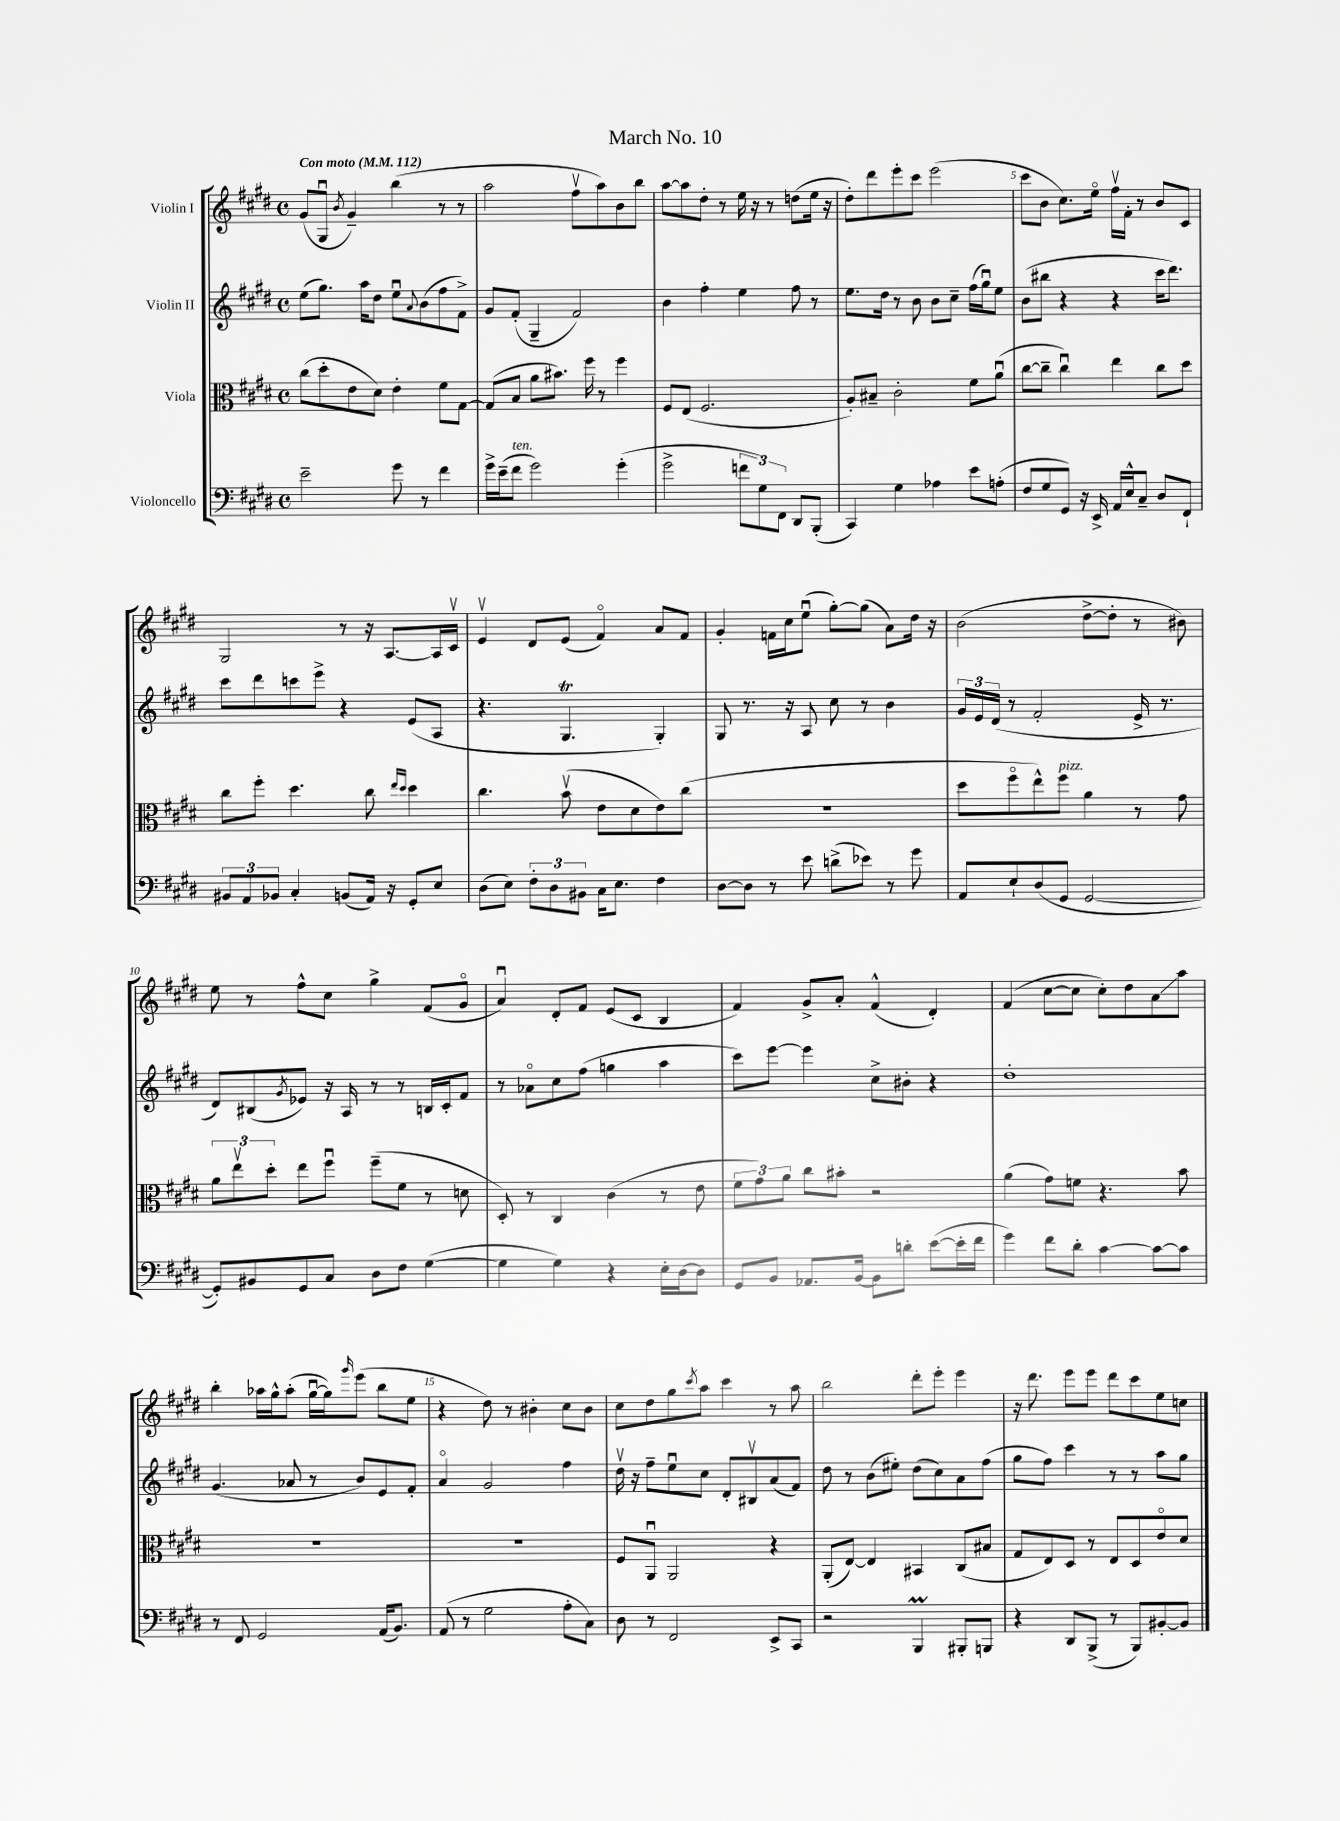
\header { title = "March No. 10" }
<<
\new StaffGroup <<
\new Staff = "s0" \with { instrumentName = "Violin I" } {
    \clef treble \key e \major \defaultTimeSignature \time 4/4 \tempo "Con moto" 4 = 112
    gis'8( gis8\downbow \acciaccatura { b'8 } gis'4--) b''4( r8 r8 |
    a''2 fis''8\upbow a''8) b'8 b''8 |
    a''8~ a''8 dis''8-. r8 e''16 r16 r8 d''8( e''16 r16 |
    dis''8-.) dis'''8 e'''8-. cis'''8 e'''2( |
    cis'''8 b'8 cis''8.) e''16\flageolet fis''16\upbow fis'16-. r8 b'8 cis'8 |
    gis2 r8 r16 a8.~ a16 cis'16\upbow |
    e'4\upbow dis'8 e'8( fis'4\flageolet) a'8 fis'8 |
    gis'4-. f'16 cis''16 e''8\downbow( gis''8~-.) gis''8( a'8) dis''16 r16 |
    b'2( dis''8~-> dis''8-. r8 bis'8) |
    e''8 r8 fis''8-^ cis''8 gis''4-> fis'8( gis'8\flageolet |
    a'4\downbow) dis'8-. fis'8 e'8( cis'8 b4 |
    fis'4) gis'8-> a'8-. fis'4-^( dis'4-.) |
    fis'4( cis''8~ cis''8 cis''8-.) dis''8 a'8\glissando a''8 |
    b''4-. aes''16 gis''16-^ aes''8-.( gis''16~\downbow gis''16) \grace { gis'''16 } e'''8( b''8 e''8 |
    r4 dis''8) r8 bis'4-. cis''8 bis'8 |
    cis''8 dis''8 gis''8 \acciaccatura { cis'''8 } a''8 cis'''4 r8 a''8 |
    b''2 dis'''8-. e'''8-. e'''4 |
    r16 dis'''8. e'''8 e'''8 dis'''8 cis'''8 e''8 c''8 \bar "|." |
}
\new Staff = "s1" \with { instrumentName = "Violin II" } {
    \clef treble \key e \major \defaultTimeSignature \time 4/4
    e''8( gis''8.) a''16 dis''8 e''8\downbow \appoggiatura { a'8 } b'8( fis''8 fis'8->) |
    gis'8 fis'8-.( gis4-- fis'2) |
    b'4 fis''4-. e''4 fis''8 r8 |
    e''8. dis''16 r8 b'8 b'8 cis''8-- fis''16( gis''16\downbow) e''8 |
    b'8( bis''8 r4 r4 cis'''16 dis'''8.) |
    cis'''8 dis'''8 c'''8 e'''8-> r4 e'8( a8 |
    r4. gis4.\trill gis4-.) |
    gis8 r8. r16 a8 cis''8 r8 b'4 |
    \tuplet 3/2 { gis'16 e'16 dis'16( } r8 fis'2-. e'16-> r8. |
    dis'8) bis8( \acciaccatura { gis'8 } ees'8) r16 a16 r8 r8 b16 cis'16-. fis'8 |
    r8 aes'8\flageolet cis''8 fis''8( g''4 a''4 |
    cis'''8) e'''8~ e'''4 cis''8-> bis'8-. r4 |
    dis''1-. |
    gis'4.( aes'8 r8 b'8) e'8 fis'8-. |
    a'4\flageolet gis'2 fis''4 |
    dis''16\upbow r16 fis''8-- e''8\downbow cis''8 dis'8-. bis8\upbow a'8( fis'8) |
    dis''8 r8 b'8( eis''8-.) dis''8( cis''8) a'8 fis''8( |
    gis''8 fis''8) cis'''4 r8 r8 a''8 gis''8 \bar "|." |
}
\new Staff = "s2" \with { instrumentName = "Viola" } {
    \clef alto \key e \major \defaultTimeSignature \time 4/4
    cis''8( dis''8-. e'8 dis'8) e'4-. fis'8 gis8~ |
    gis8( b8 a'8 bis'8.) fis''16 r8 fis''4 |
    fis8 e8( fis2. |
    a8-.) bis8-- cis'2-. fis'8 a'8\downbow( |
    cis''8~ cis''8-- cis''4\downbow) e''4 cis''8 dis''8 |
    cis''8 fis''8-. dis''4. cis''8 \grace { e''16 dis''16 } dis''4 |
    cis''4. b'8\upbow( e'8 dis'8 e'8) cis''8( |
    R1 |
    dis''8 fis''8\flageolet e''8-^) fis''8^\markup { \italic "pizz." } a'4 r8 gis'8 |
    \tuplet 3/2 { a'8 e''8\upbow dis''8-. } e''8 fis''8\downbow fis''8--( fis'8 r8 d'8 |
    dis8-.) r8 cis4 cis'4( r8 e'8 |
    \tuplet 3/2 { fis'8 gis'8) a'8 } cis''8 bis'8-. r2 |
    a'4( gis'8) f'8 r4. b'8 |
    R1 |
    R1 |
    fis8 a,8\downbow a,2 r4 |
    a,8-.( e8~) e4 bis,4 cis8( bis8 |
    gis8 e8) dis8 r8 e8 dis8 e'8\flageolet dis'8 \bar "|." |
}
\new Staff = "s3" \with { instrumentName = "Violoncello" } {
    \clef bass \key e \major \defaultTimeSignature \time 4/4
    e'2-- gis'8 r8 fis'4 |
    gis'16-> e'16--( fis'8^\markup { \italic "ten." } gis'2) gis'4-.( |
    gis'2-> \tuplet 3/2 { f'8 gis8) fis,8 } dis,8 b,,8-.( |
    cis,4) gis4 aes4 e'8 a8-.( |
    fis8 gis8 gis,8) r16 e,16-> a,16 e16-^ cis8-- dis8 fis,8-! |
    \tuplet 3/2 { bis,8 a,8 bes,8 } cis4-. b,8( a,16) r16 gis,8-. e8 |
    dis8( e8) \tuplet 3/2 { fis8-. dis8 bis,8 } cis16 e8. fis4 |
    dis8~ dis8 r8 e'8 d'8->( ees'8) r8 gis'8 |
    a,8 e8-! dis8( gis,8 gis,2~ |
    gis,8-.) bis,8 gis,8 cis8 dis8 fis8 gis4~( |
    gis4 gis4) r4 e16-. dis16~ dis8 |
    gis,8 b,8 aes,8. b,16~ b,8 d'8-. e'8~( e'16-. fis'16 |
    gis'4) fis'8 dis'8-. cis'4~ cis'8~ cis'8 |
    r8 fis,8 gis,2 a,16( b,8.) |
    a,8( r8 gis2 a8-. cis8) |
    dis8 r8 fis,2 e,8-> cis,8 |
    r2 b,,4\prall bis,,8-. b,,8 |
    r4 dis,8 b,,8->( r8 b,,8) bis,8~-. bis,8 \bar "|." |
}
>>
>>
\layout { \context { \Score \override BarNumber.break-visibility = ##(#f #t #t) barNumberVisibility = #(every-nth-bar-number-visible 5) } }
